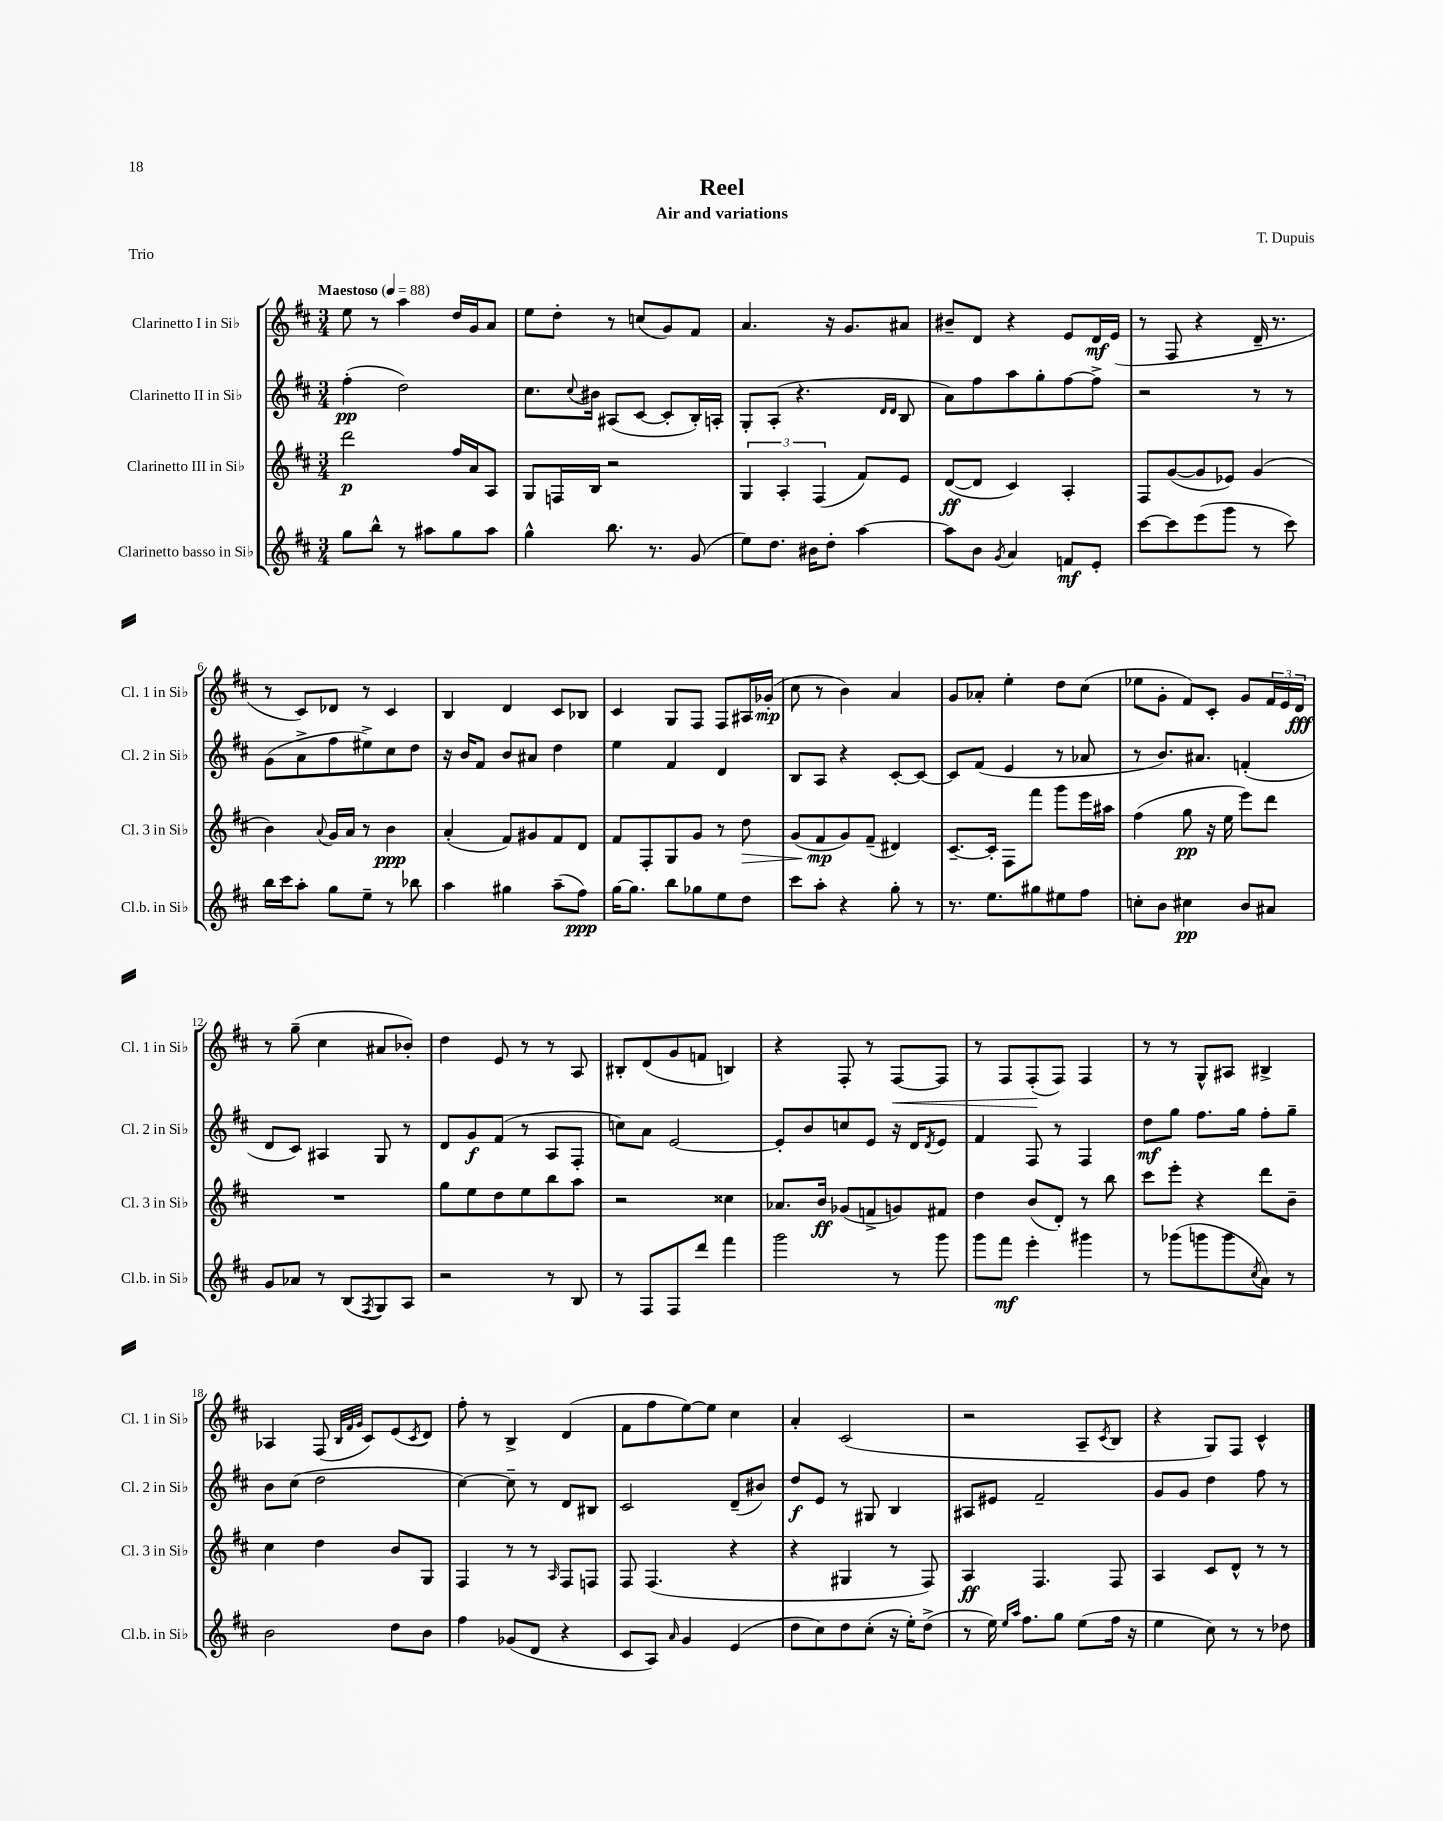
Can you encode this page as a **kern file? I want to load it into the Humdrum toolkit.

**kern	**kern	**kern	**kern
*staff4	*staff3	*staff2	*staff1
*clefG2	*clefG2	*clefG2	*clefG2
*k[f#c#]	*k[f#c#]	*k[f#c#]	*k[f#c#]
*M3/4	*M3/4	*M3/4	*M3/4
*MM88	*MM88	*MM88	*MM88
8gg\L	2ddd\	(4ff#'\	8ee\
8bb^^\J	.	.	8r
8r	.	2dd\)	4aa\
8aa#\L	.	.	.
8gg\	16ff#/LL	.	16dd/LL
.	16a/J	.	16g/J
8aa#\J	8A/J	.	8a/J
=	=	=	=
4gg^^\	8G/L	8.cc#\L	8ee\L
.	16F/L	.	8dd'\J
.	.	8qqcc#/	.
.	16B/JJ	16b#\Jk	.
8.bb\	2r	(8A#/L	8r
.	.	[8c#/J	(8cc/L
8.r	.	.	.
.	.	8c#'/]L	8g/)
(8g/	.	16B'/L)	8f#/J
.	.	16A'/JJ	.
=	=	=	=
8ee\L)	6G/	8G'/L	4.a/
8.dd\J	.	(8A'/J	.
.	6A'/	.	.
.	.	4.r	.
16b#\LK	.	.	.
.	(6F#/	.	.
8dd'\J	.	.	16r
.	.	.	8.g/L
[4aa\	8f#/L)	.	.
.	.	16qqd/LL	.
.	.	16qqd/JJ	.
.	8e/J	8B/	8a#/J
=	=	=	=
8aa\]L	([8d/L	8a\L)	8b#~/L
8b\J	8d/]J	8ff#\	8d/J
8qg/	.	.	.
4a/	4c#/)	8aa\	4r
.	.	8gg'\	.
8f/L	4A'/	[8ff#\	8e/L
8e'/J	.	8ff#^\]J	16d/L
.	.	.	(16e/JJ
=	=	=	=
[8ccc#\L	8F#/L	2r	8r
8ccc#\]	([8g/	.	8F#/
(8eee\	8g/]	.	4r
8ggg\J	8e-/J)	.	.
8r	(4g/	8r	16d~/
.	.	.	8.r
8ccc#\)	.	8r	.
=	=	=	=
16bb\LL	4b\)	(8g\L	8r
16ccc#\J	.	.	.
8aa'\J	.	8a^\	8c#/L)
.	8qqa/	.	.
8gg\L	16g/LL	8ff#\	8d-/J
.	16a/JJ	.	.
8ee~\J	8r	8ee#^\)	8r
8r	4b\	8cc#\	4c#/
8bb-\	.	8dd\J	.
=	=	=	=
4aa\	(4a'/	16r	4B/
.	.	16b/LK	.
.	.	8f#/J	.
4gg#\	8f#/L)	8b/L	4d/
.	8g#/	8a#/J	.
(8aa~\L	8f#/	4dd\	8c#/L
8ff#\J)	8d/J	.	8B-/J
=	=	=	=
[16gg\LK	8f#/L	4ee\	4c#/
8.gg\]J	.	.	.
.	8F#'/	.	.
8bb\L	8G/	4f#/	8G/L
8gg-\	8g/J	.	8F#/J
8ee\	8r	4d/	8F#/L
8dd\J	8dd\	.	16A#/L
.	.	.	(16g-'/JJ
=	=	=	=
8ccc#\L	(8g/L	8B/L	8cc#\
8aa'\J	8f#/	8A/J	8r
4r	8g/)	4r	4b\)
.	(8f#~/J	.	.
8gg'\	4d#/)	[8c#'/L	4a/
8r	.	8c#/_J	.
=	=	=	=
8.r	[8.c#~/L	8c#/]L	8g/L
.	.	(8f#/J	8a-'/J
8.ee\L	16c#'/]Jk	.	.
.	8F#\L	4e/	4ee'\
8gg#\	8fff#\J	.	.
8ee#\	8ggg\L	8r	8dd\L
8ff#\J	16eee\L	8a-/	(8cc#\J
.	16aa#\JJ	.	.
=	=	=	=
8cc'\L	(4ff#\	8r	8ee-\L
8b\J	.	8.b/L)	8g'\J
4cc#\	8gg\	.	8f#/L)
.	.	8.a#/J	.
.	16r	.	8c#'/J
.	16ee\	.	.
8b/L	8eee\L)	(4f'/	8g/L
8a#/J	8ddd\J	.	24f#/L
.	.	.	24e/
.	.	.	24d/JJ
=	=	=	=
8g/L	2.r	8d/L	8r
8a-/J	.	8c#/J)	(8gg~\
8r	.	4A#/	4cc#\
(8B/L	.	.	.
8qF#/	.	.	.
8G/)	.	8G/	8a#/L
8A/J	.	8r	8b-'/J)
=	=	=	=
2r	8gg\L	8d/L	4dd\
.	8ee\	8g/	.
.	8dd\	(8f#/J	8e/
.	8ee\	8r	8r
8r	8bb\	8A/L	8r
8B/	8aa\J	8F#'/J	8A/
=	=	=	=
8r	2r	8cc\L)	8B#'/L
8F#/L	.	8a\J	(8d/
8F#/	.	[2e/	8g/
8ddd/J	.	.	8f/J
4fff#\	4cc##\	.	4B/)
=	=	=	=
2ggg\	8.a-/L	8e'/]L	4r
.	.	8b/	.
.	16b/Jk	.	.
.	(8g-/L	8cc/	8F#'/
.	8f^/	8e/J	8r
8r	8g/)	16r	[8F#/L
.	.	16d/LK	.
.	.	8qd/	.
8ggg\	8f#/J	8e/J	8F#/]J
=	=	=	=
8ggg\L	4dd\	4f#/	8r
8fff#\J	.	.	8F#/L
4eee'\	(8b/L	8F#/	(8F#'/
.	8d'/J)	8r	8F#/J)
4ggg#\	8r	4F#/	4F#/
.	8bb\	.	.
=	=	=	=
8r	8ccc#\L	8dd\L	8r
(8ggg-\L	8eee'\J	8gg\J	8r
8ggg\	4r	8.ff#\L	8G^^/L
8ggg\	.	.	8A#/J
.	.	16gg\Jk	.
8qcc#/	.	.	.
8a\J)	8ddd\L	8ff#'\L	4B#^/
8r	8b~\J	8gg~\J	.
=	=	=	=
2b\	4cc#\	8b\L	4A-/
.	.	(8cc#\J	.
.	4dd\	2dd\	(8F#/
.	.	.	32qqB/LLL
.	.	.	32qqf#/
.	.	.	32qqg/JJJ
.	.	.	8c#/L)
8dd\L	8b/L	.	(8e/
.	.	.	8qc#/
8b\J	8G/J	.	8d/J)
=	=	=	=
4ff#\	4F#/	[4cc#\)	8ff#'\
.	.	.	8r
(8g-/L	8r	8cc#~\]	4B^/
8d/J	8r	8r	.
.	16qqA/	.	.
4r	8F#/L	8d/L	(4d/
.	8F/J	8B#/J	.
=	=	=	=
8c#/L	8F#/	2c#/	8f#\L
8A/J)	(4.F#/	.	8ff#\
16qqa/	.	.	.
4g/	.	.	[8ee\)
.	.	.	8ee\]J
(4e/	4r	(8d~/L	4cc#\
.	.	8b#/J)	.
=	=	=	=
8dd\L	4r	8dd/L	4a'/
8cc#\)	.	8e/J	.
8dd\	4G#/	8r	(2c#/
(8cc#'\J	.	8G#/	.
16r	8r	4B/	.
16ee'\LK)	.	.	.
(8dd^\J	8F#/)	.	.
=	=	=	=
8r	4A/	8A#/L	2r
16ee\)	.	8e#/J	.
16qqee/LL	.	.	.
16qqaa/JJ	.	.	.
8.ff#\L	.	.	.
.	4.F#/	2f#~/	.
8gg\J	.	.	.
(8ee\L	.	.	8A~/L
.	.	.	8qc#/
16ff#\Jk	8F#/	.	8B/J
16r	.	.	.
=	=	=	=
4ee\	4A/	8g/L	4r
.	.	8g/J	.
8cc#\)	8c#/L	4dd\	8G/L)
8r	8d^^/J	.	8F#/J
8r	8r	8ff#\	4c#^^/
8dd-\	8r	8r	.
==	==	==	==
*-	*-	*-	*-
